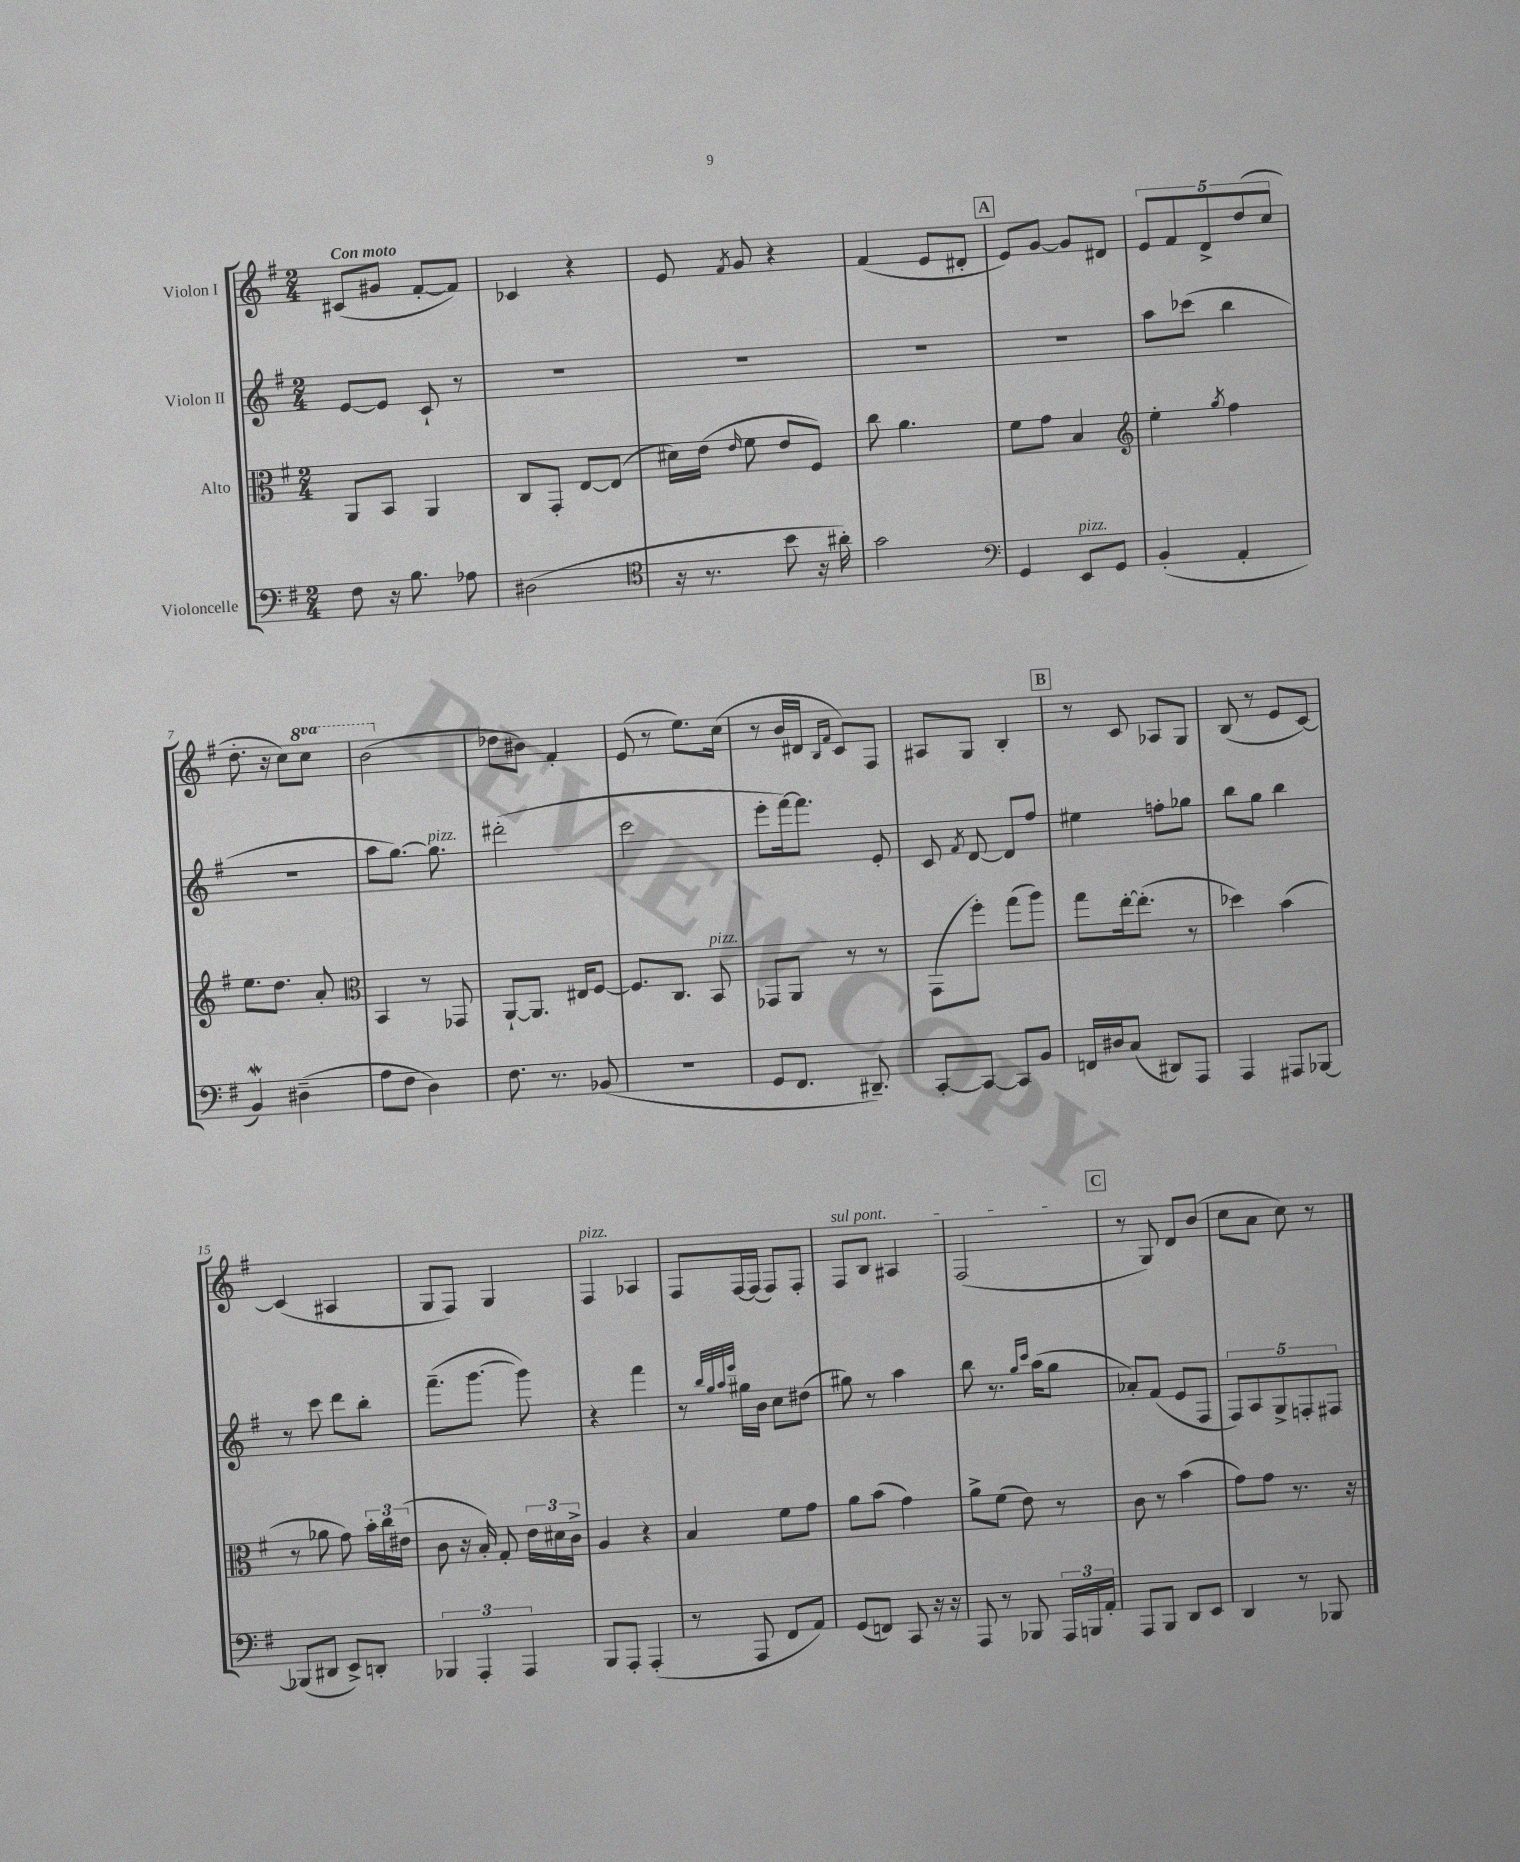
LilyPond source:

<<
\new StaffGroup <<
\new Staff = "s0" \with { instrumentName = "Violon I" } {
    \clef treble \key g \major \numericTimeSignature \time 2/4 \set Staff.ottavationMarkups = #ottavation-simple-ordinals \tempo "Con moto"
    \autoBeamOff cis'8[( gis'8] fis'8[~-. fis'8]) |
    ces'4 r4 |
    e'8 \acciaccatura { fis'8 } g'8 r4 |
    fis'4( e'8[ dis'8]-. |
    \mark \markup { \box "A" } e'8[) g'8]~ g'8[ dis'8] |
    \tuplet 5/4 { e'8[ fis'8 d'8-> d''8( c''8] } |
    d''8.-. r16 c''8[) \ottava #1 c'''8] |
    b''2( \ottava #0 |
    des''8[ bis'8]) fis'4-. |
    e'8( r8 e''8.[) c''16]( |
    r8 b'16[ dis'16] \grace { b16[ fis'16] } c'8[) fis8] |
    ais8[ g8] b4-. |
    \mark \markup { \box "B" } r8 c'8 aes8[ g8] |
    b8( r8 e'8[ c'8]~) |
    c'4( ais4 |
    g8[ fis8]) g4 |
    fis4^\markup { \italic "pizz." } aes4 |
    fis8[ fis16~ fis16]( fis8[) fis8]-. |
    \once \override TextSpanner.bound-details.left.text = \markup { \italic "sul pont." } fis8[\startTextSpan b8] ais4 |
    fis2\stopTextSpan( |
    \mark \markup { \box "C" } r8 g8) d'8[ b'8]( |
    c''8[ a'8] c''8) r8 \bar "|." |
}
\new Staff = "s1" \with { instrumentName = "Violon II" } {
    \clef treble \key g \major \numericTimeSignature \time 2/4
    \autoBeamOff e'8[~ e'8] c'8-! r8 |
    R2 |
    R2 |
    R2 |
    \mark \markup { \box "A" } R2 |
    a''8[ ces'''8]( b''4 |
    r2 |
    a''8[ g''8.]~) g''8.^\markup { \italic "pizz." } |
    dis'''2-.( |
    c'''2 |
    e'''8[-. fis'''16~) fis'''8.] e'8-. |
    c'8 \acciaccatura { fis'8 } d'8~ d'8[ fis''8] |
    \mark \markup { \box "B" } eis''4 f''8[-. ges''8] |
    b''8[ g''8] b''4 |
    r8 c'''8 d'''8[ b''8]-. |
    fis'''8.[--( g'''8.]~ g'''8) |
    r4 fis'''4 |
    r8 \grace { b''32[ g''32 a''32 e'''32] } gis''16[ b'16] c''8[ dis''8]( |
    gis''8) r8 a''4 |
    b''8 r8. \grace { g''16[ c'''16] } a''16[( g''8] |
    \mark \markup { \box "C" } aes'8[-.) fis'8]( e'8[ fis8] |
    \tuplet 5/4 { fis8[) a8 g8-> f8-. fis8] } \bar "|." |
}
\new Staff = "s2" \with { instrumentName = "Alto" } {
    \clef alto \key g \major \numericTimeSignature \time 2/4
    \autoBeamOff a,8[ b,8] a,4 |
    c8[ g,8]-. e8[~ e8]( |
    dis'16[) e'16]( \grace { e'16 } fis'8 e'8[ fis8]) |
    c''8 a'4. |
    \mark \markup { \box "A" } fis'8[ g'8] b4 |
    \clef treble e''4-. \acciaccatura { g''8 } fis''4 |
    e''8.[ d''8.] a'8-. |
    \clef alto b,4 r8 ges,8 |
    a,8[~-! a,8.] eis16[ fis8]~ |
    fis8.[ c8.] b,8^\markup { \italic "pizz." } |
    ges,8[ a,8] r8 r8 |
    g,8[( fis''8]-.) g''8[( a''8]) |
    \mark \markup { \box "B" } g''8[ e''16~-. e''8.]-.( r8 |
    des''4) b'4( |
    r8 aes'8 g'8) \tuplet 3/2 { b'16[-. c''16 eis'16]( } |
    c'8 r16 b16-.) g8-. \tuplet 3/2 { e'16[ dis'16 c'16]-> } |
    a4 r4 |
    b4 fis'8[ g'8] |
    a'8[ b'8]( g'4) |
    a'8[-> fis'8]( e'8) r8 |
    \mark \markup { \box "C" } c'8 r8 b'4( |
    g'8[) g'8] r8. r16 \bar "|." |
}
\new Staff = "s3" \with { instrumentName = "Violoncelle" } {
    \clef bass \key g \major \numericTimeSignature \time 2/4
    \autoBeamOff fis8 r16 b8. aes8 |
    dis2( |
    \clef tenor r16 r8. b'8 r16 ais'16-.) |
    g'2 |
    \mark \markup { \box "A" } \clef bass g,4 e,8[^\markup { \italic "pizz." } g,8] |
    b,4-.( a,4-. |
    b,4\mordent) dis4--( |
    a8[ fis8] d4) |
    fis8. r8. bes,8( |
    R2 |
    g,8[ fis,8.] dis,8.--) |
    c,8[~-. c,8]~ c,8[ b,8] |
    \mark \markup { \box "B" } f,16[ dis16 c8]( dis,8[) a,,8] |
    a,,4 ais,,8[ bes,,8]~ |
    bes,,8[( dis,8] e,8[->) d,8]-. |
    \tuplet 3/2 { bes,,4 a,,4-. a,,4 } |
    b,,8[ a,,8]-. a,,4-.( |
    r8 a,,8 fis,8[ a,8]) |
    g,8[( f,8]) c,8 r16 r16 |
    a,,8 r8 bes,,8 \tuplet 3/2 { a,,16[ b,,16 a,16]-. } |
    \mark \markup { \box "C" } a,,8[ b,,8] d,8[ e,8] |
    d,4 r8 bes,,8 \bar "|." |
}
>>
>>
